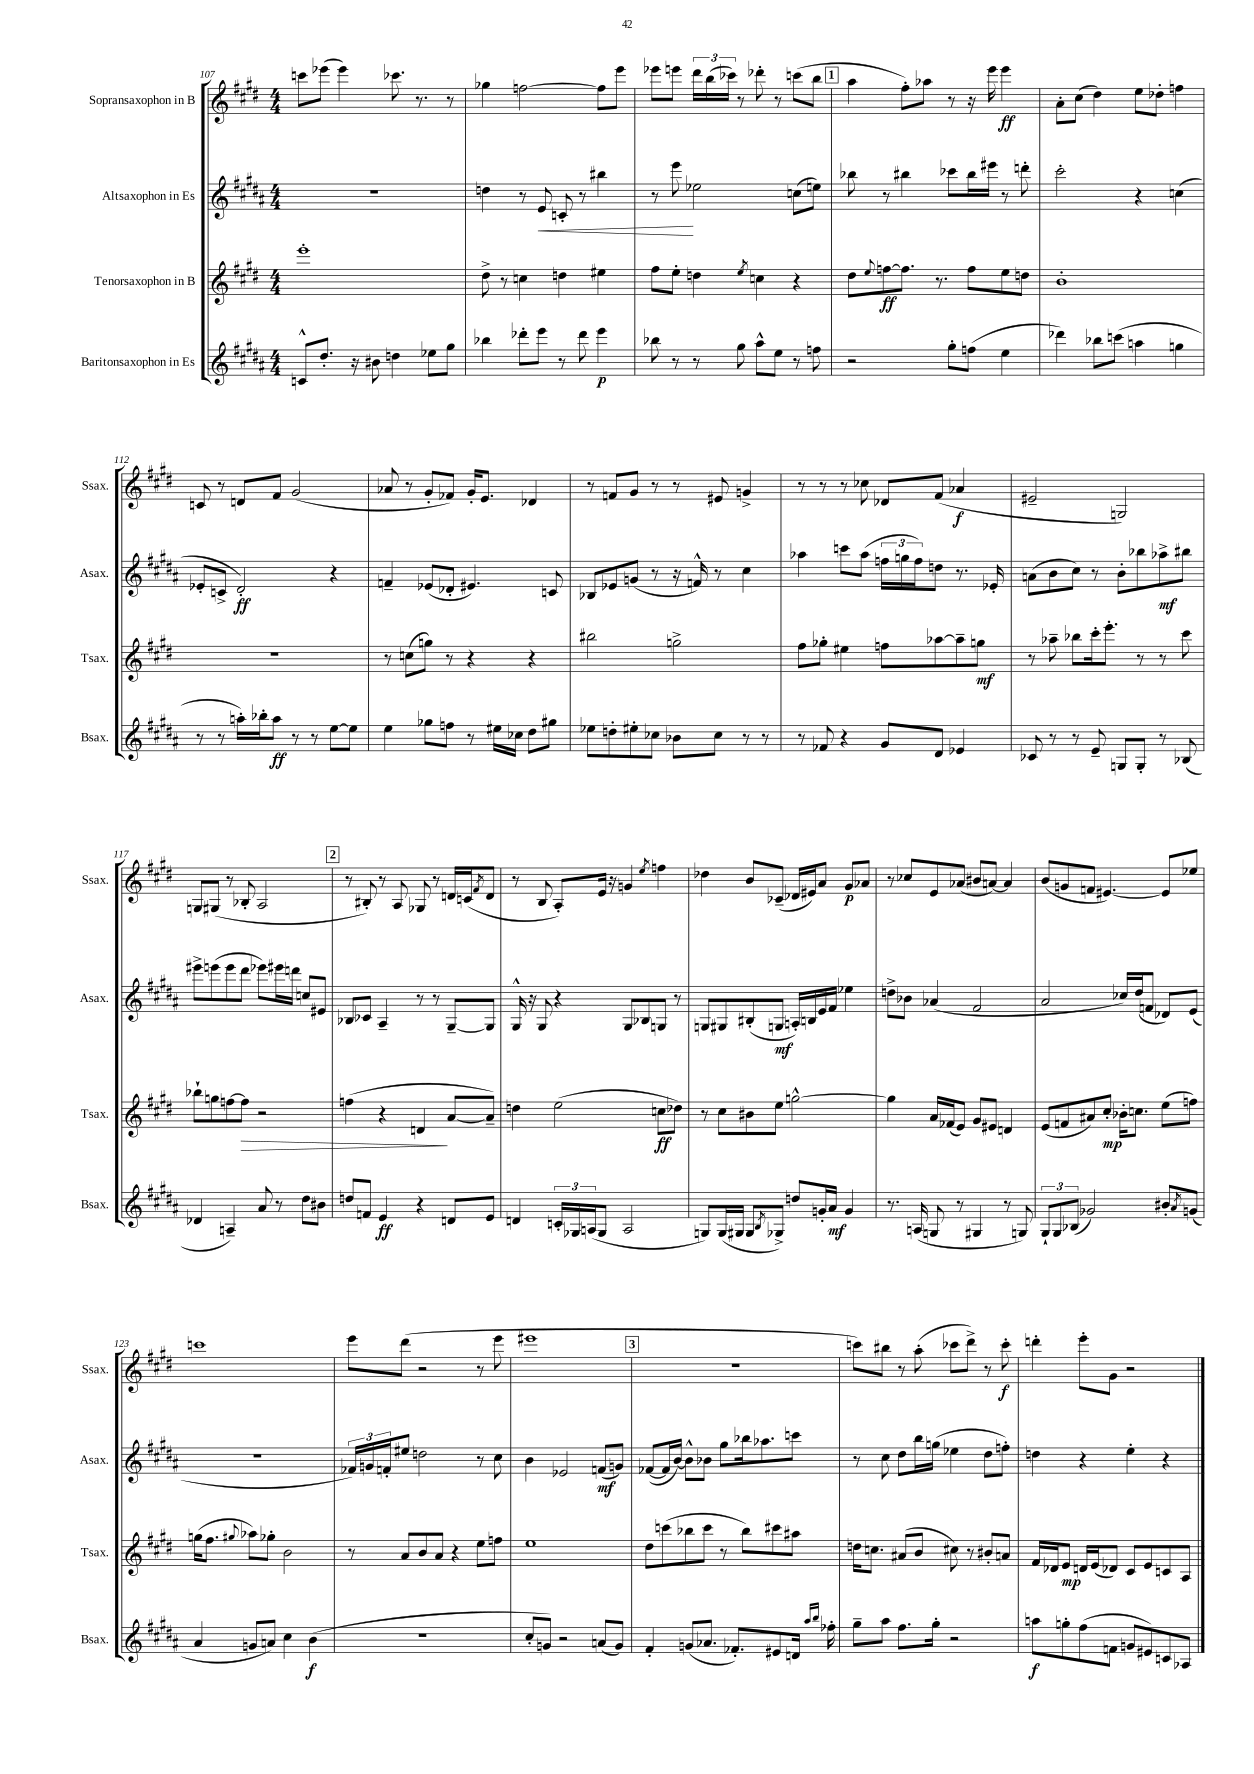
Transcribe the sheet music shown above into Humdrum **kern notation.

**kern	**dynam	**kern	**dynam	**kern	**dynam	**kern	**dynam
*part4	*part4	*part3	*part3	*part2	*part2	*part1	*part1
*staff4	*staff4	*staff3	*staff3	*staff2	*staff2	*staff1	*staff1
*I"Baritonsaxophon in Es	*	*I"Tenorsaxophon in B	*	*I"Altsaxophon in Es	*	*I"Sopransaxophon in B	*
*I'Bsax.	*	*I'Tsax.	*	*I'Asax.	*	*I'Ssax.	*
*clefG2	*	*clefG2	*	*clefG2	*	*clefG2	*
*k[f#c#g#d#a#]	*	*k[f#c#g#d#]	*	*k[f#c#g#d#a#]	*	*k[f#c#g#d#]	*
*M4/4	*	*M4/4	*	*M4/4	*	*M4/4	*
=107	=107	=107	=107	=107	=107	=107	=107
8cn^^/L	.	1eee'	.	1r	.	8cccn\L	.
8.dd#'/J	.	.	.	.	.	(8eee-X\J	.
.	.	.	.	.	.	4eee-\)	.
16r	.	.	.	.	.	.	.
8b#X\	.	.	.	.	.	.	.
4ddn\	.	.	.	.	.	8.ccc-X\	.
.	.	.	.	.	.	8.r	.
8ee-X\L	.	.	.	.	.	.	.
8gg#\J	.	.	.	.	.	8r	.
=108	=108	=108	=108	=108	=108	=108	=108
4bb-X\	.	8dd#^\	.	4ddn\	.	4gg-X\	.
.	.	8r	.	.	.	.	.
8ddd-X'\L	.	4ccn\	.	8r	.	[2ffn\	.
!	!	!	!	!	!LO:HP:b	!	!
8eee\J	.	.	.	8e/	<	.	.
8r	.	4ddn\	.	8cn'/	.	.	.
8ddd-\	.	.	.	8r	.	.	.
4eee\	p	4ee#X\	.	4bb#X\	.	8ff\L]	.
.	.	.	.	.	.	8eee\J	.
=109	=109	=109	=109	=109	=109	=109	=109
8bb-X\	.	8ff#\L	.	8r	.	8eee-X\L	.
8r	.	8ee'\J	.	8eee\	.	8eeen\J	.
8r	.	4ddn\	.	2ee-X\	[	24ddd#\LL	.
.	.	.	.	.	.	(24bb\	.
.	.	.	.	.	.	24ccc-X\JJ)	.
8gg#\	.	.	.	.	.	8r	.
.	.	8qee/	.	.	.	.	.
8aa#^^\L	.	4ccn\	.	.	.	8ddd-X'\	.
8ee\J	.	.	.	.	.	8r	.
8r	.	4r	.	(8ccn\L	.	(8cccn\L	.
8ffn\	.	.	.	8een\J)	.	8bb\J	.
!!LO:REH:place=s1:t=1
=110	=110	=110	=110	=110	=110	=110	=110
2r	.	8dd#\L	.	8bb-X\	.	4aa\	.
.	.	8qqee/	.	.	.	.	.
.	.	[8ffn\	ff	8r	.	.	.
.	.	8.ff\J]	.	4bb#X\	.	8ff#'\L)	.
.	.	.	.	.	.	8aa-X\J	.
.	.	8.r	.	.	.	.	.
8gg#'\L	.	.	.	8ccc-X\L	.	8r	.
(8ffn\J	.	8ff\L	.	16bb#\L	.	16r	.
.	.	.	.	16eee#X\JJ	.	16eee\	.
4ee\	.	8ee\	.	8r	.	4eee\	ff
.	.	8ddn\J	.	8dddn'\	.	.	.
=111	=111	=111	=111	=111	=111	=111	=111
4ddd-X\)	.	1b'	.	2ccc#'\	.	8a'\L	.
.	.	.	.	.	.	(8cc#\J	.
8bb-X\L	.	.	.	.	.	4dd#\)	.
(8cccn\J	.	.	.	.	.	.	.
4aan\	.	.	.	4r	.	8ee\L	.
.	.	.	.	.	.	8dd-X'\J	.
4ggn\	.	.	.	(4ccn\	.	4ffn\	.
!!LO:LB:g=z
=112	=112	=112	=112	=112	=112	=112	=112
8r	.	1r	.	8e-X'/L	.	8cn/	.
8r	.	.	.	8cn^/J	.	8r	.
16aan'\LL)	.	.	.	2d#'/)	ff	8dn/L	.
16bb-X'\J	.	.	.	.	.	.	.
8aa\J	ff	.	.	.	.	8f#/J	.
8r	.	.	.	.	.	(2g#/	.
8r	.	.	.	.	.	.	.
[8ee\L	.	.	.	4r	.	.	.
8ee\J]	.	.	.	.	.	.	.
=113	=113	=113	=113	=113	=113	=113	=113
4ee\	.	8r	.	4fn~/	.	8a-X/	.
.	.	(8ccn\L	.	.	.	8r	.
8gg-X\L	.	8ggn\J)	.	(8e-X/L	.	8g#'/L	.
8ffn\J	.	8r	.	8d-X'/J	.	8f-X/J)	.
8r	.	4r	.	4.e#X/)	.	16g#'/KL	.
.	.	.	.	.	.	8.e/J	.
16ee#X\LL	.	.	.	.	.	.	.
16cc-X\JJ	.	.	.	.	.	.	.
8dd#\L	.	4r	.	.	.	4d-X/	.
8gg#X\J	.	.	.	8cn/	.	.	.
=114	=114	=114	=114	=114	=114	=114	=114
8ee-X\L	.	2bb#X\	.	8B-X/L	.	8r	.
8ddn'\	.	.	.	8e-X/	.	8fn/L	.
8ee#X'\	.	.	.	(8gn/J	.	8g#/J	.
8cc-X\J	.	.	.	8r	.	8r	.
8b-X\L	.	2ggn^\	.	16r	.	8r	.
.	.	.	.	16fn^^/)	.	.	.
8cc-\J	.	.	.	8r	.	8e#X/	.
8r	.	.	.	4cc#\	.	4gn^/	.
8r	.	.	.	.	.	.	.
=115	=115	=115	=115	=115	=115	=115	=115
8r	.	8ff#\L	.	4aa-X\	.	8r	.
8f-X/	.	8gg-X'\J	.	.	.	8r	.
4r	.	4ee#X\	.	8cccn\L	.	8r	.
.	.	.	.	(8aa-\J	.	8cc-X\	.
8g#/L	.	8ffn\L	.	24ffn\LL	.	8d-X/L	.
.	.	.	.	24ggn\	.	.	.
.	.	.	.	24ff\J)	.	.	.
8d#/J	.	[8aa-X\	.	8ddn\J	.	(8f#/J	.
4e-X/	.	8aa-~\]	.	8.r	.	4a-X/	f
.	.	8ggn\J	mf	.	.	.	.
.	.	.	.	16e-X'/	.	.	.
=116	=116	=116	=116	=116	=116	=116	=116
8c-X/	.	8r	.	(8an\L	.	2e#X~/	.
8r	.	8aa-X~\	.	8b\	.	.	.
8r	.	8bb-X\L	.	8cc#\J)	.	.	.
8e~/	.	16ccc#'\k	.	8r	.	.	.
.	.	8.eee'\J	.	.	.	.	.
8Gn/L	.	.	.	8b'\L	.	2Gn/)	.
8G'/J	.	8r	.	8bb-X\	.	.	.
8r	.	8r	.	8aa-X^\	mf	.	.
(8B-X/	.	8ccc#\	.	8bb#X\J	.	.	.
!!LO:LB:g=z
=117	=117	=117	=117	=117	=117	=117	=117
4d-X/	.	8bb-X`\L	.	8eee#X^\L	.	8Gn/L	.
.	.	8ggn\	.	(8eeen\	.	(8G#X/J	.
4An~/)	.	[8ffn\	.	8eee\	.	8r	.
!	!	!	!LO:HP:b	!	!	!	!
.	.	8ff\J]	>	8ddd#\J	.	8B-X'/	.
8a#/	.	2r	.	8eee-X\L)	.	2A/	.
8r	.	.	.	16eee#X\L	.	.	.
.	.	.	.	16dddn\JJ	.	.	.
8dd#\L	.	.	.	8ccn/L	.	.	.
8b#X\J	.	.	.	8e#X/J	.	.	.
!!LO:REH:place=s1:t=2
=118	=118	=118	=118	=118	=118	=118	=118
8ddn/L	.	(4ffn\	.	8B-X/L	.	8r	.
8fn/J	.	.	.	8c-X/J	.	8B#X'/)	.
4e/	ff	4r	.	4A#~/	.	8r	.
.	.	.	.	.	.	8A/	.
4r	.	4dn/	.	8r	.	8G-X/	.
.	.	.	.	8r	.	8r	.
8dn/L	.	[8a/L	]	[8G#~/L	.	16dn/LL	.
.	.	.	.	.	.	(16cn/J	.
.	.	.	.	.	.	8qf#/	.
8e/J	.	8a~/J])	.	8G#/J]	.	8d/J	.
=119	=119	=119	=119	=119	=119	=119	=119
4dn/	.	4ddn\	.	16G#^^/	.	8r	.
.	.	.	.	16r	.	.	.
.	.	.	.	8G#/	.	8B/	.
24cn'/LL	.	(2ee\	.	4r	.	8A'/L)	.
24G-X/	.	.	.	.	.	.	.
(24An/J	.	.	.	.	.	.	.
8G-/J	.	.	.	.	.	16e/Jk	.
.	.	.	.	.	.	16r	.
2A/	.	.	.	8G#/L	.	4gn/	.
.	.	.	.	8B-X/	.	.	.
.	.	.	.	.	.	8qee/	.
.	.	8ccn\L	ff	8Gn/J	.	4ffn\	.
.	.	8dd-X\J)	.	8r	.	.	.
=120	=120	=120	=120	=120	=120	=120	=120
8Gn/L)	.	8r	.	8Gn/L	.	4dd-X\	.
(16G/L	.	8cc#\L	.	8G#X/	.	.	.
16G#X/JJ	.	.	.	.	.	.	.
8G#/L	.	8b#X\	.	(8B#X'/	.	8b/L	.
8qB/	.	.	.	.	.	.	.
8G-X^/J)	.	8ee\J	.	8Gn/J	mf	(8c-X~/J	.
8ddn/L	.	[2ggn^^\	.	16An'/LL)	.	16d-X/LL	.
.	.	.	.	16Bn/	.	16e#X/J)	.
16gn'/L	.	.	.	16e/	.	8a/J	.
16a#/JJ	mf	.	.	16f#/JJ	.	.	.
4g/	.	.	.	4ee-X\	.	8g#/L	p
.	.	.	.	.	.	8a-X/J	.
=121	=121	=121	=121	=121	=121	=121	=121
8.r	.	4gg\]	.	8ddn^\L	.	8r	.
.	.	.	.	8b-X\J	.	8cc-X/L	.
(16An/	.	.	.	.	.	.	.
8Gn/	.	16a/LL	.	(4a-X/	.	8e/	.
.	.	(16f-X/J	.	.	.	.	.
8r	.	8e/J)	.	.	.	(8a-X/J	.
4G#X/	.	8g#/L	.	2f#/	.	8b#X/L	.
.	.	8e#X/J	.	.	.	[8an/J)	.
8r	.	4dn/	.	.	.	4a/]	.
8Gn/)	.	.	.	.	.	.	.
=122	=122	=122	=122	=122	=122	=122	=122
12G#`/L	.	(8e/L	.	2a#/	.	(8b/L	.
12G#/	.	.	.	.	.	.	.
.	.	8fn/	.	.	.	8gn/	.
(12B-X/J	.	.	.	.	.	.	.
2g-X/)	.	8a#X/)	.	.	.	8fn/J	.
.	.	8cc#'/J	mp	.	.	[4.e#X/)	.
.	.	16b-X'\KL	.	16cc-X/LL)	.	.	.
.	.	8.ccn\J	.	(16dd#/J	.	.	.
.	.	.	.	8fn/J	.	.	.
8b#X'/L	.	(8ee\L	.	8d-X/L)	.	8e#/L]	.
8qa#/	.	.	.	.	.	.	.
(8gn/J	.	8ffn\J)	.	(8e/J	.	8ee-X/J	.
!!LO:LB:g=z
=123	=123	=123	=123	=123	=123	=123	=123
4a#/	.	(16ggn\KL	.	1r	.	1cccn	.
.	.	8.ff#\J	.	.	.	.	.
.	.	8qqgg#X/	.	.	.	.	.
8gn/L	.	8aa-X\L)	.	.	.	.	.
8an/J)	.	8gg-X'\J	.	.	.	.	.
4cc#\	.	2b\	.	.	.	.	.
(4b\	f	.	.	.	.	.	.
=124	=124	=124	=124	=124	=124	=124	=124
1r	.	8r	.	24f-X/LL)	.	8eee\L	.
.	.	.	.	24gn/	.	.	.
.	.	.	.	24fn'/J	.	.	.
.	.	8a/L	.	8ee#X/J	.	(8ddd#\J	.
.	.	8b/	.	2ddn\	.	2r	.
.	.	8a/J	.	.	.	.	.
.	.	4r	.	.	.	.	.
.	.	8ee\L	.	8r	.	8r	.
.	.	8ffn\J	.	8cc#\	.	8eee\	.
=125	=125	=125	=125	=125	=125	=125	=125
8cc#'/L	.	1ee	.	4b\	.	1eee#X	.
8gn/J)	.	.	.	.	.	.	.
2r	.	.	.	2e-X/	.	.	.
(8an/L	.	.	.	(8fn/L	mf	.	.
8g/J)	.	.	.	8gn/J)	.	.	.
!!LO:REH:place=s1:t=3
=126	=126	=126	=126	=126	=126	=126	=126
4f#'/	.	8dd#\L	.	([8f-X/L	.	1r	.
.	.	(8cccn\	.	16f-/L]	.	.	.
.	.	.	.	[16b/JJ)	.	.	.
(8gn/L	.	8bb-X\	.	8b^^\L]	.	.	.
8.a-X/J	.	8ccc\J	.	8b-X\J	.	.	.
.	.	8r	.	8gg#\L	.	.	.
8.f-X'/L)	.	.	.	.	.	.	.
.	.	8bb-\L)	.	16bb-X\k	.	.	.
.	.	.	.	8.aa-X\	.	.	.
8e#X/	.	8ccc#X\	.	.	.	.	.
16dn/Jk	.	8aa#X\J	.	8cccn\J	.	.	.
16qqaa#/LL	.	.	.	.	.	.	.
16qqbb/JJ	.	.	.	.	.	.	.
16ff-X'\	.	.	.	.	.	.	.
=127	=127	=127	=127	=127	=127	=127	=127
8gg#~\L	.	16ddn\KL	.	8r	.	8cccn\L)	.
.	.	8.ccn\J	.	.	.	.	.
8aa#\J	.	.	.	8cc#\	.	8bb#X\J	.
8.ff#\L	.	(8a#X/L	.	8dd#\L	.	8r	.
.	.	8b/J	.	16bb\L	.	(8aa'\	.
16gg#'\Jk	.	.	.	(16ggn\JJ	.	.	.
2r	.	8cc#X\)	.	4ee-X\	.	8ccc-X\L	.
.	.	8r	.	.	.	8ddd#^\J)	.
.	.	8b#X'/L	.	8dd#\L	.	8r	.
.	.	8an/J	.	8ffn'\J)	.	8ccc-'\	f
=128	=128	=128	=128	=128	=128	=128	=128
8aan\L	f	16f#/LL	.	4ddn\	.	4dddn'\	.
.	.	16d-X/J	.	.	.	.	.
8ggn'\	.	8e/J	mp	.	.	.	.
(8ff#\	.	16dn/LL	.	4r	.	8eee'\L	.
.	.	(16e/J	.	.	.	.	.
8fn\J	.	8d-X/J)	.	.	.	8g#\J	.
8gn/L	.	8c#/L	.	4ee'\	.	2r	.
8e#X/)	.	8e/	.	.	.	.	.
8cn/	.	8cn/	.	4r	.	.	.
8A-X/J	.	8A/J	.	.	.	.	.
==	==	==	==	==	==	==	==
*-	*-	*-	*-	*-	*-	*-	*-
